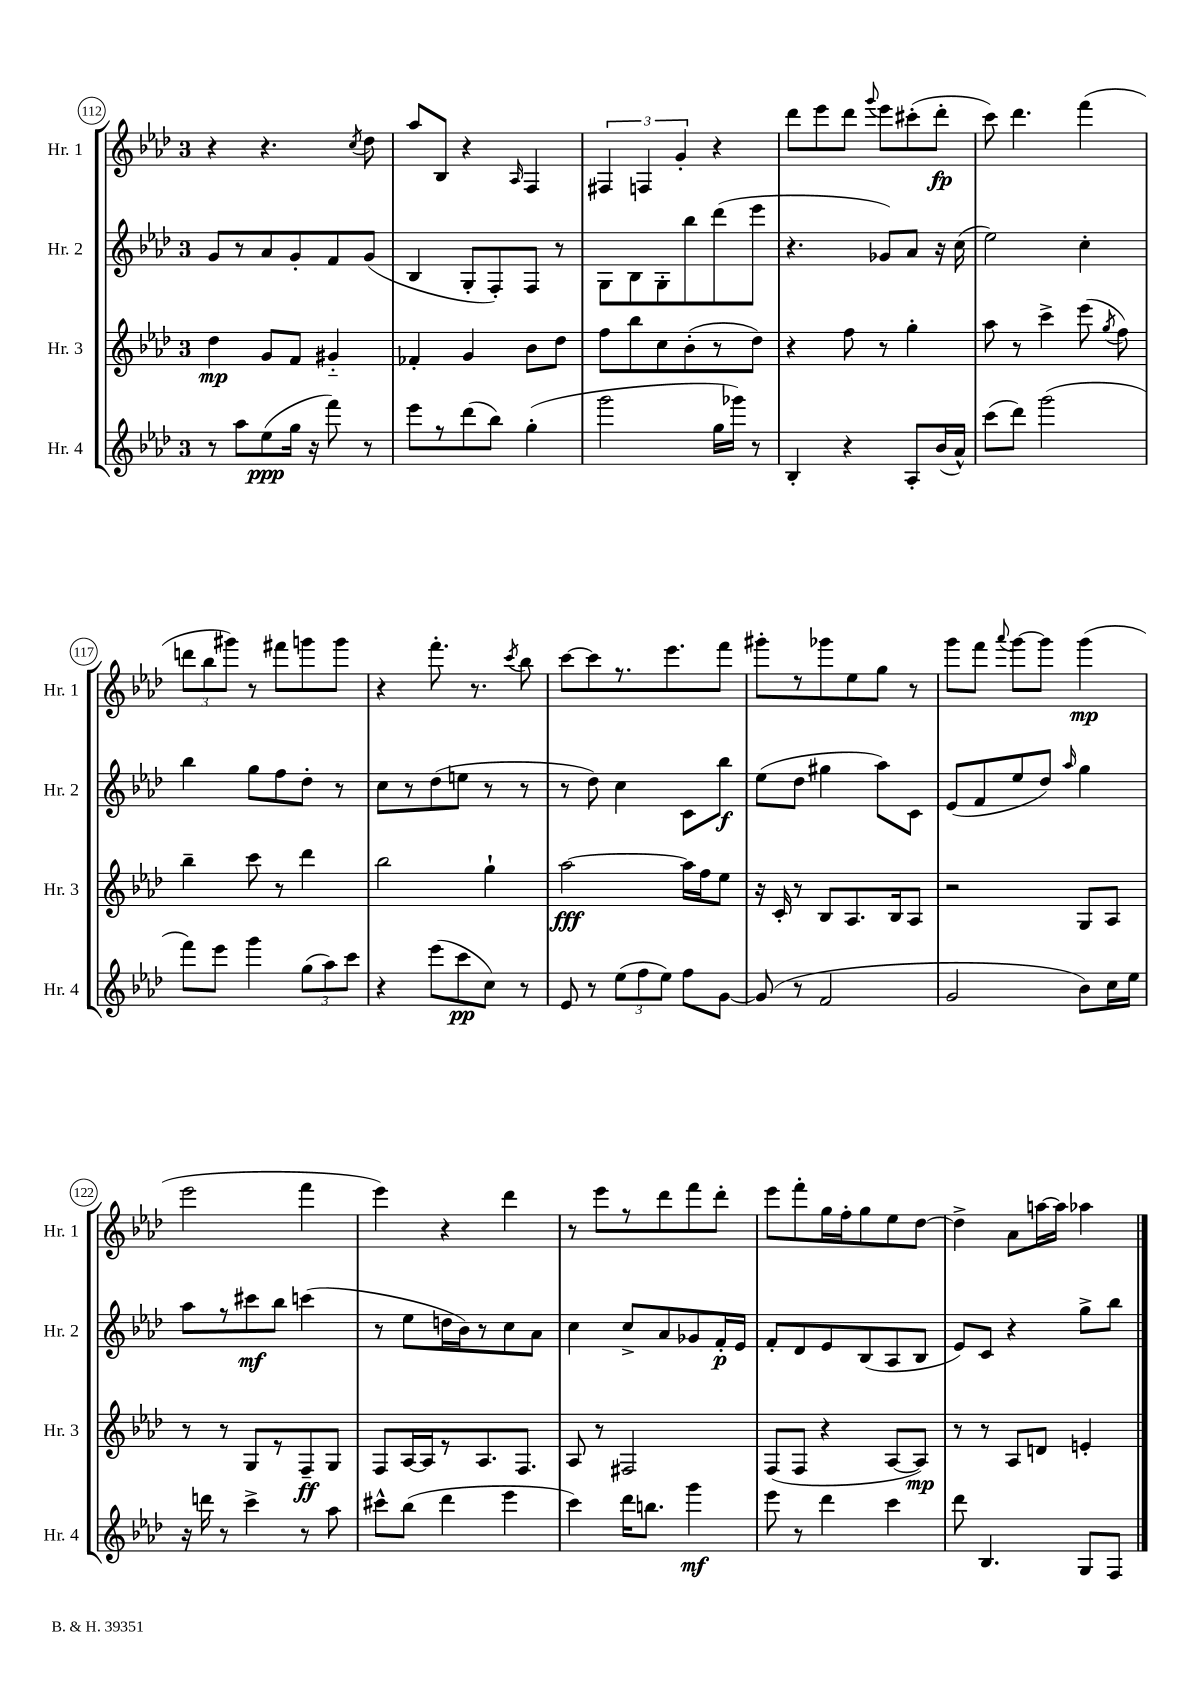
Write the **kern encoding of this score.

**kern	**kern	**kern	**kern
*staff4	*staff3	*staff2	*staff1
*clefG2	*clefG2	*clefG2	*clefG2
*k[b-e-a-d-]	*k[b-e-a-d-]	*k[b-e-a-d-]	*k[b-e-a-d-]
*M3/4	*M3/4	*M3/4	*M3/4
8r	4dd-\	8g/L	4r
8aa-\L	.	8r	.
(8ee-\	8g/L	8a-/	4.r
16gg\Jk	8f/J	8g'/	.
16r	.	.	.
8fff\)	4g#'~/	8f/	.
.	.	.	8qcc/
8r	.	(8g/J	8dd-\
=	=	=	=
8eee-\L	4f-'/	4B-/	8aa-/L
8r	.	.	8B-/J
(8ddd-\	4g/	8G'/L	4r
8bb-\J)	.	8F'/)	.
.	.	.	16qqA-/
(4gg'\	8b-\L	8F/J	4F/
.	8dd-\J	8r	.
=	=	=	=
2ggg\	8ff\L	8G\L	6F#/
.	8bb-\	8B-\	.
.	.	.	6F/
.	8cc\	8G'\	.
.	.	.	6g'/
.	(8b-'\	8bb-\	.
16gg\LL	8r	(8ddd-\	4r
16ggg-\JJ)	.	.	.
8r	8dd-\J)	8eee-\J	.
=	=	=	=
4B-'/	4r	4.r	8ddd-\L
.	.	.	8eee-\
4r	8ff\	.	8ddd-\J
.	.	.	8qqggg/
.	8r	8g-/L)	8eee-\L
8A-'/L	4gg'\	8a-/J	(8ccc#'\
(16b-/L	.	16r	8ddd-'\J
16a-^^/JJ)	.	(16cc\	.
=	=	=	=
(8ccc\L	8aa-\	2ee-\)	8ccc\)
8ddd-\J)	8r	.	4.ddd-\
(2ggg\	4ccc^\	.	.
.	(8eee-\	4cc'\	(4fff\
.	8qgg/	.	.
.	8ff\)	.	.
=	=	=	=
8fff\L)	4bb-~\	4bb-\	12ddd\L
.	.	.	12bb-\
8eee-\J	.	.	.
.	.	.	12ggg#\J)
4ggg\	8ccc\	8gg\L	8r
.	8r	8ff\	8fff#\L
(12gg\L	4ddd-\	8dd-'\J	8ggg\
12aa-\)	.	.	.
.	.	8r	8ggg\J
12ccc\J	.	.	.
=	=	=	=
4r	2bb-\	8cc\L	4r
.	.	8r	.
(8eee-\L	.	(8dd-\	8.fff'\
8ccc\	.	8ee\J	.
.	.	.	8.r
8cc\J)	4gg`\	8r	.
.	.	.	8qccc/
8r	.	8r	8bb-\
=	=	=	=
8e-/	[2aa-\	8r	[8ccc\L
8r	.	8dd-\)	8ccc\]
(12ee-\L	.	4cc\	8.r
12ff\	.	.	.
12ee-\J)	.	.	.
.	.	.	8.eee-\
8ff\L	16aa-\]LL	8c\L	.
.	16ff\J	.	.
[8g\J	8ee-\J	8bb-\J	8fff\J
=	=	=	=
(8g/]	16r	(8ee-\L	8ggg#'\L
.	16c'/	.	.
8r	8r	8dd-\J	8r
2f/	8B-/L	4gg#\	8ggg-\
.	8.A-/	.	8ee-\
.	.	8aa-\L)	8gg\J
.	16B-/k	.	.
.	8A-/J	8c\J	8r
=	=	=	=
2g/	2r	(8e-/L	8ggg\L
.	.	8f/	8fff\J
.	.	.	8qqaaa-/
.	.	8ee-/	[8ggg\L
.	.	8dd-/J)	8ggg\]J
.	.	16qqaa-/	.
8b-\L)	8G/L	4gg\	(4ggg\
16cc\L	8A-/J	.	.
16ee-\JJ	.	.	.
=	=	=	=
16r	8r	8aa-\L	2eee-\
16ddd\	.	.	.
8r	8r	8r	.
4ccc^\	8G/L	8ccc#\	.
.	8r	8bb-\J	.
8r	8F~/	(4ccc\	4fff\
8aa-\	8G/J	.	.
=	=	=	=
8ccc#^^\L	8F/L	8r	4eee-\)
(8bb-\J	[16A-/L	8ee-\L	.
.	16A-/]J	.	.
4ddd-\	8r	16dd\L	4r
.	.	16b-\J)	.
.	8.A-/	8r	.
4eee-\	.	8cc\	4ddd-\
.	8.F/J	.	.
.	.	8a-\J	.
=	=	=	=
4ccc\)	8A-/	4cc\	8r
.	8r	.	8eee-\L
16ddd-\LK	2F#/	8cc^/L	8r
8.bb\J	.	.	.
.	.	8a-/	8ddd-\
4ggg\	.	8g-/	8fff\
.	.	16f'/L	8ddd-'\J
.	.	16e-/JJ	.
=	=	=	=
8eee-\	(8F/L	8f'/L	8eee-\L
8r	8F/J	8d-/	8fff'\
4ddd-\	4r	8e-/	16gg\L
.	.	.	16ff'\J
.	.	(8B-/	8gg\
4ccc\	[8A-/L	8A-/	8ee-\
.	8A-/]J)	8B-/J	[8dd-\J
=	=	=	=
8ddd-\	8r	8e-/L)	4dd-^\]
4.B-/	8r	8c/J	.
.	8A-/L	4r	8a-\L
.	8d/J	.	[16aa\L
.	.	.	16aa\]JJ
8G/L	4e'/	8gg^\L	4aa-\
8F/J	.	8bb-\J	.
==	==	==	==
*-	*-	*-	*-
